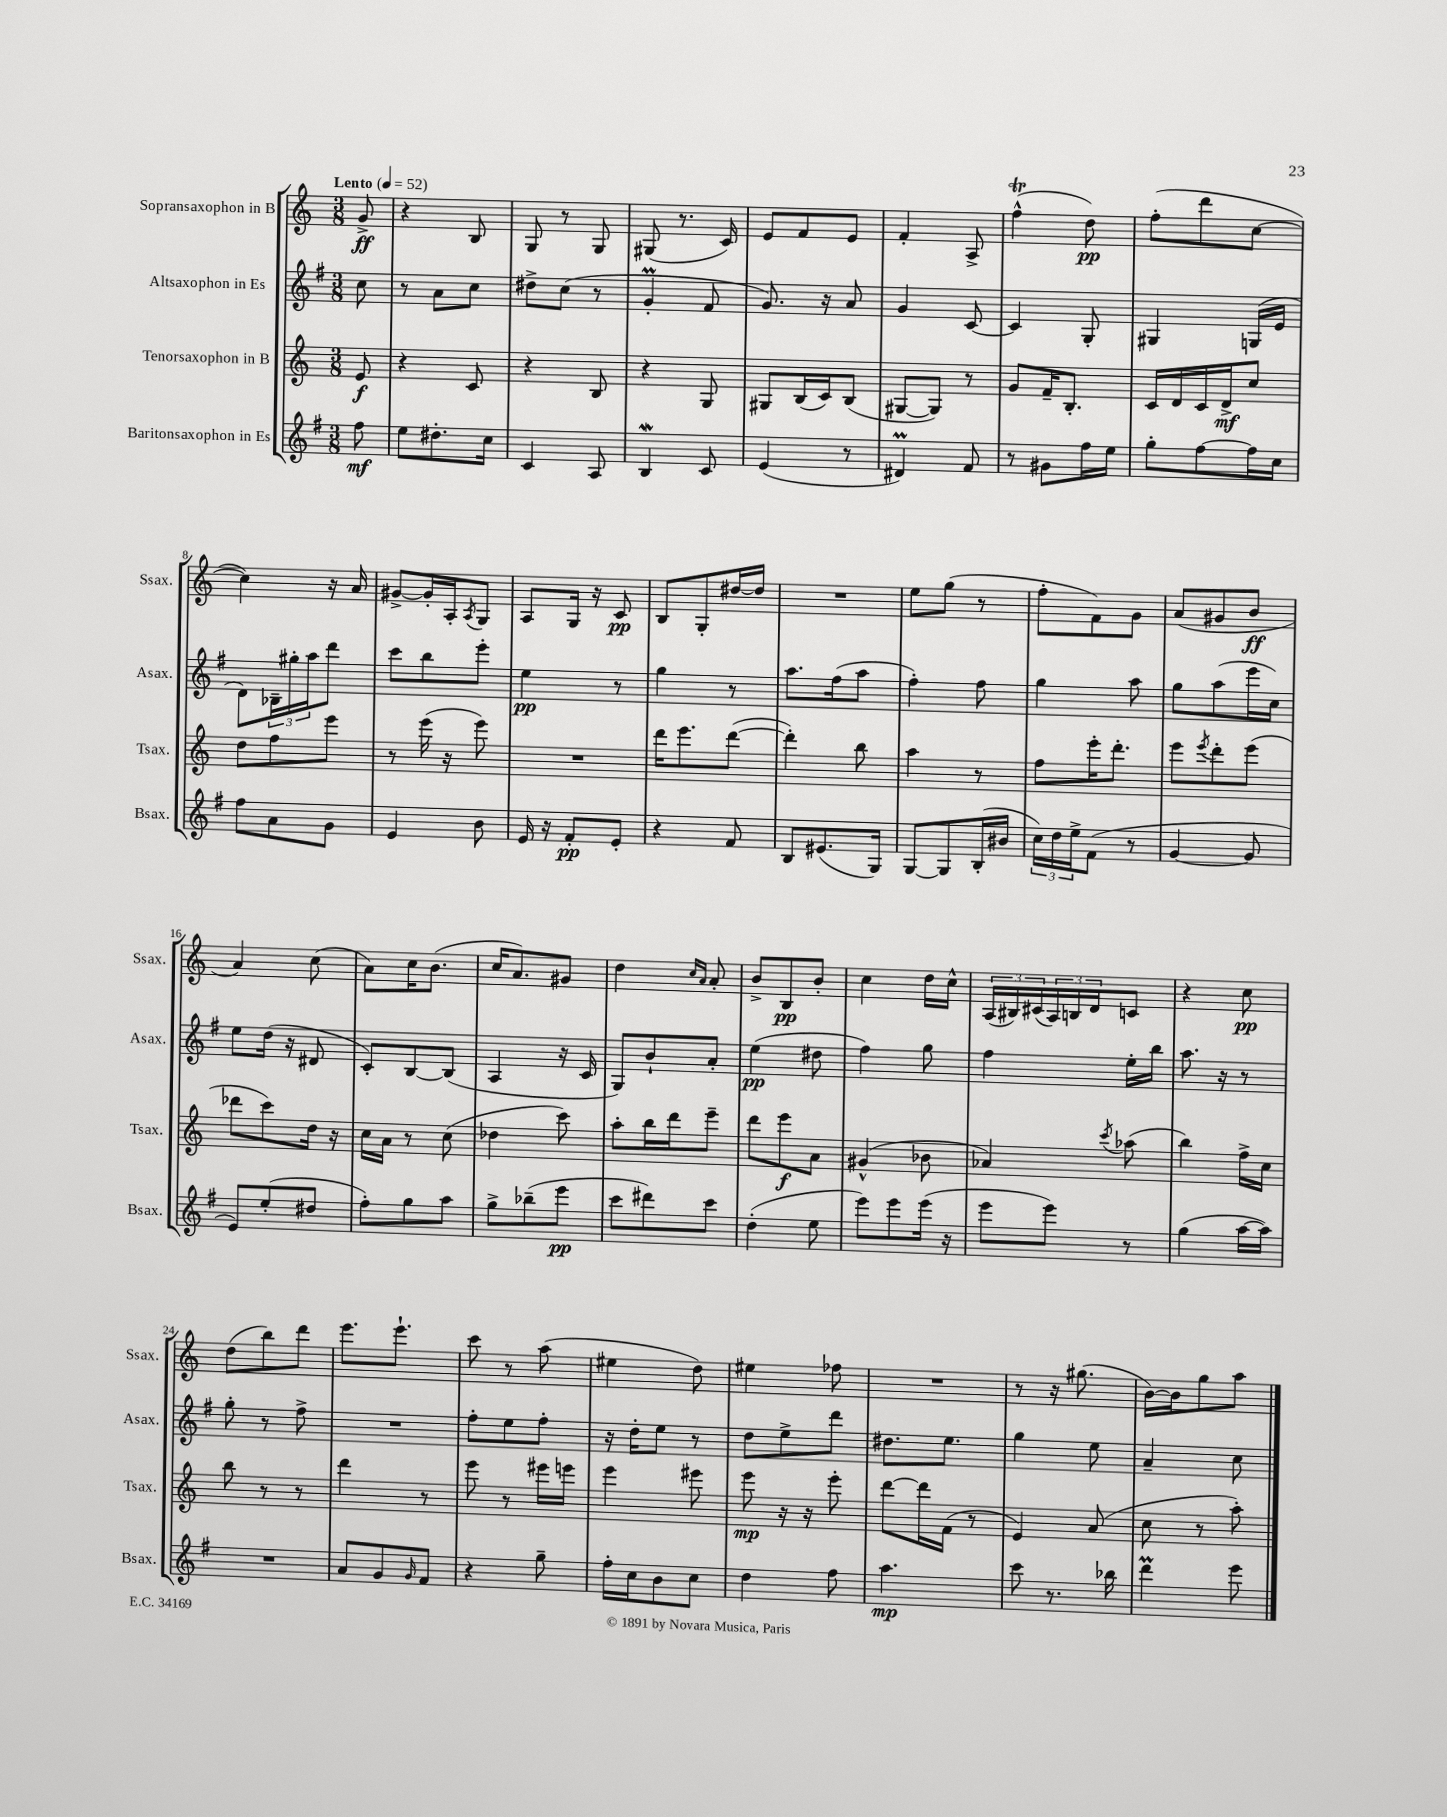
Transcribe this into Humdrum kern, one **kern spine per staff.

**kern	**kern	**kern	**kern
*staff4	*staff3	*staff2	*staff1
*clefG2	*clefG2	*clefG2	*clefG2
*k[f#]	*k[]	*k[f#]	*k[]
*M3/8	*M3/8	*M3/8	*M3/8
*MM52	*MM52	*MM52	*MM52
8ff#	8e	8cc	8g^
=	=	=	=
8ee	4r	8r	4r
8.dd#'	.	8a	.
.	8c	8cc	8B
16cc	.	.	.
=	=	=	=
4c	4r	8dd#^	8G
.	.	(8cc	8r
8A	8B	8r	8G
=	=	=	=
4B	4r	4g'	(8G#
.	.	.	8.r
8c	8G	8f#	.
.	.	.	16c)
=	=	=	=
(4e	8G#	8.g)	8e
.	(16B	.	8f
.	16c)	16r	.
8r	(8B	8a	8e
=	=	=	=
4d#)	[8G#	4g	4f'
.	8G#])	.	.
8f#	8r	[8c	8A^
=	=	=	=
8r	8g	4c]	(4ff^^
8g#	16f~	.	.
.	8.B'	.	.
16ff#	.	8G'	8dd)
16ee	.	.	.
=	=	=	=
8gg'	16c	4G#	(8ff'
.	16d	.	.
[8ff#	16c	.	8ddd
.	16d^	.	.
16ff#]	8cc	(16G	[8cc
16cc	.	16e	.
=	=	=	=
8ff#	8dd	8d)	4cc])
8a	8ff	24B-~	.
.	.	24gg#'	.
.	.	24aa	.
8g	8eee	8ddd	16r
.	.	.	16a
=	=	=	=
4e	8r	8ccc	[8g#^
.	(16eee	8bb	16g#']
.	16r	.	16A'
.	.	.	8qA
8b	8eee)	8eee'	8G
=	=	=	=
16e	4.r	4ee	8A
16r	.	.	.
8f#'	.	.	16G
.	.	.	16r
8e'	.	8r	8c
=	=	=	=
4r	16ddd	4gg	8B
.	8.eee	.	.
.	.	.	8G'
8f#	([8ddd	8r	[16dd#
.	.	.	16dd#]
=	=	=	=
8B	4ddd'])	8.aa	4.r
(8.e#	.	.	.
.	.	(16ff#	.
.	8bb	8aa	.
16G)	.	.	.
=	=	=	=
[8G	4aa	4ff#')	8ee
8G]	.	.	(8gg
(16B'	8r	8ff#	8r
16b#	.	.	.
=	=	=	=
24cc)	8ff	4gg	8ff'
24dd	.	.	.
24ee^	.	.	.
(8f#	16eee'	.	8f)
.	8.ddd'	.	.
8r	.	8aa	8g
=	=	=	=
[4g	8eee	8gg	(8a
.	8qeee	.	.
.	8ddd'	(8aa	8g#
8g]	(8eee	16eee	8b
.	.	16cc)	.
=	=	=	=
8e)	8ddd-	8ee	4a)
(8ee'	8ccc)	(16dd	.
.	.	16r	.
8dd#	16dd	8d#	(8cc
.	16r	.	.
=	=	=	=
8ff#')	16cc	8c')	8a)
.	16a	.	.
8gg	8r	[8B	16cc
.	.	.	(8.b
8aa	(8cc	(8B]	.
=	=	=	=
8gg^	4dd-	4A	16cc
.	.	.	8.a)
(8bb-~	.	.	.
8eee	8ccc)	16r	8g#
.	.	16c	.
=	=	=	=
8ccc	8aa'	8G)	4dd
8ddd#)	16bb	8b`	.
.	16ddd	.	.
.	.	.	16qqcc
.	.	.	16qqa
8ccc	8eee~	8a'	8a'
=	=	=	=
(4dd'	8ddd	(4ee	8b^
.	8eee	.	8B
8ee	8a	8dd#	8b'
=	=	=	=
8eee)	(4g#^^	4ff#)	4cc
8eee	.	.	.
(16eee	8b-	8gg	16dd
16r	.	.	16cc^^
=	=	=	=
8eee	4a-)	4ff#	(24A
.	.	.	24B#)
.	.	.	(24c#
8eee)	.	.	24A)
.	.	.	24B
.	.	.	24d
.	8qccc	.	.
8r	(8aa-	16ee'	8c
.	.	16bb	.
=	=	=	=
(4gg	4bb)	8.aa	4r
.	.	16r	.
[16aa	16ff^	8r	8cc
16aa])	16cc	.	.
=	=	=	=
4.r	8bb	8gg'	(8dd
.	8r	8r	8bb)
.	8r	8ff#^	8ddd
=	=	=	=
8a	4ddd	4.r	8.eee
8g	.	.	.
.	.	.	8.eee`
16qqg	.	.	.
8f#	8r	.	.
=	=	=	=
4r	8eee	8ff#'	8ccc
.	8r	8ee	8r
8gg~	16eee#	8ff#'	(8aa
.	16eee	.	.
=	=	=	=
16ff#'	4eee	16r	4ee#
16cc	.	16dd'	.
8b	.	8ee	.
8cc	8eee#	8r	8dd)
=	=	=	=
4dd	8eee	8dd	4ee#
.	16r	8ee^	.
.	16r	.	.
8ff#	8eee'	8ddd	8ff-
=	=	=	=
4.aa	[8ddd	8.dd#	4.r
.	16ddd]	.	.
.	(16f	8.ee	.
.	8r	.	.
=	=	=	=
8ccc	4e)	4gg	8r
8.r	.	.	16r
.	.	.	(8.gg#
.	(8a	8ee	.
16bb-	.	.	.
=	=	=	=
4ddd	8cc	4a~	[16b)
.	.	.	16b]
.	8r	.	8gg
8eee	8aa')	8cc	8aa
==	==	==	==
*-	*-	*-	*-
